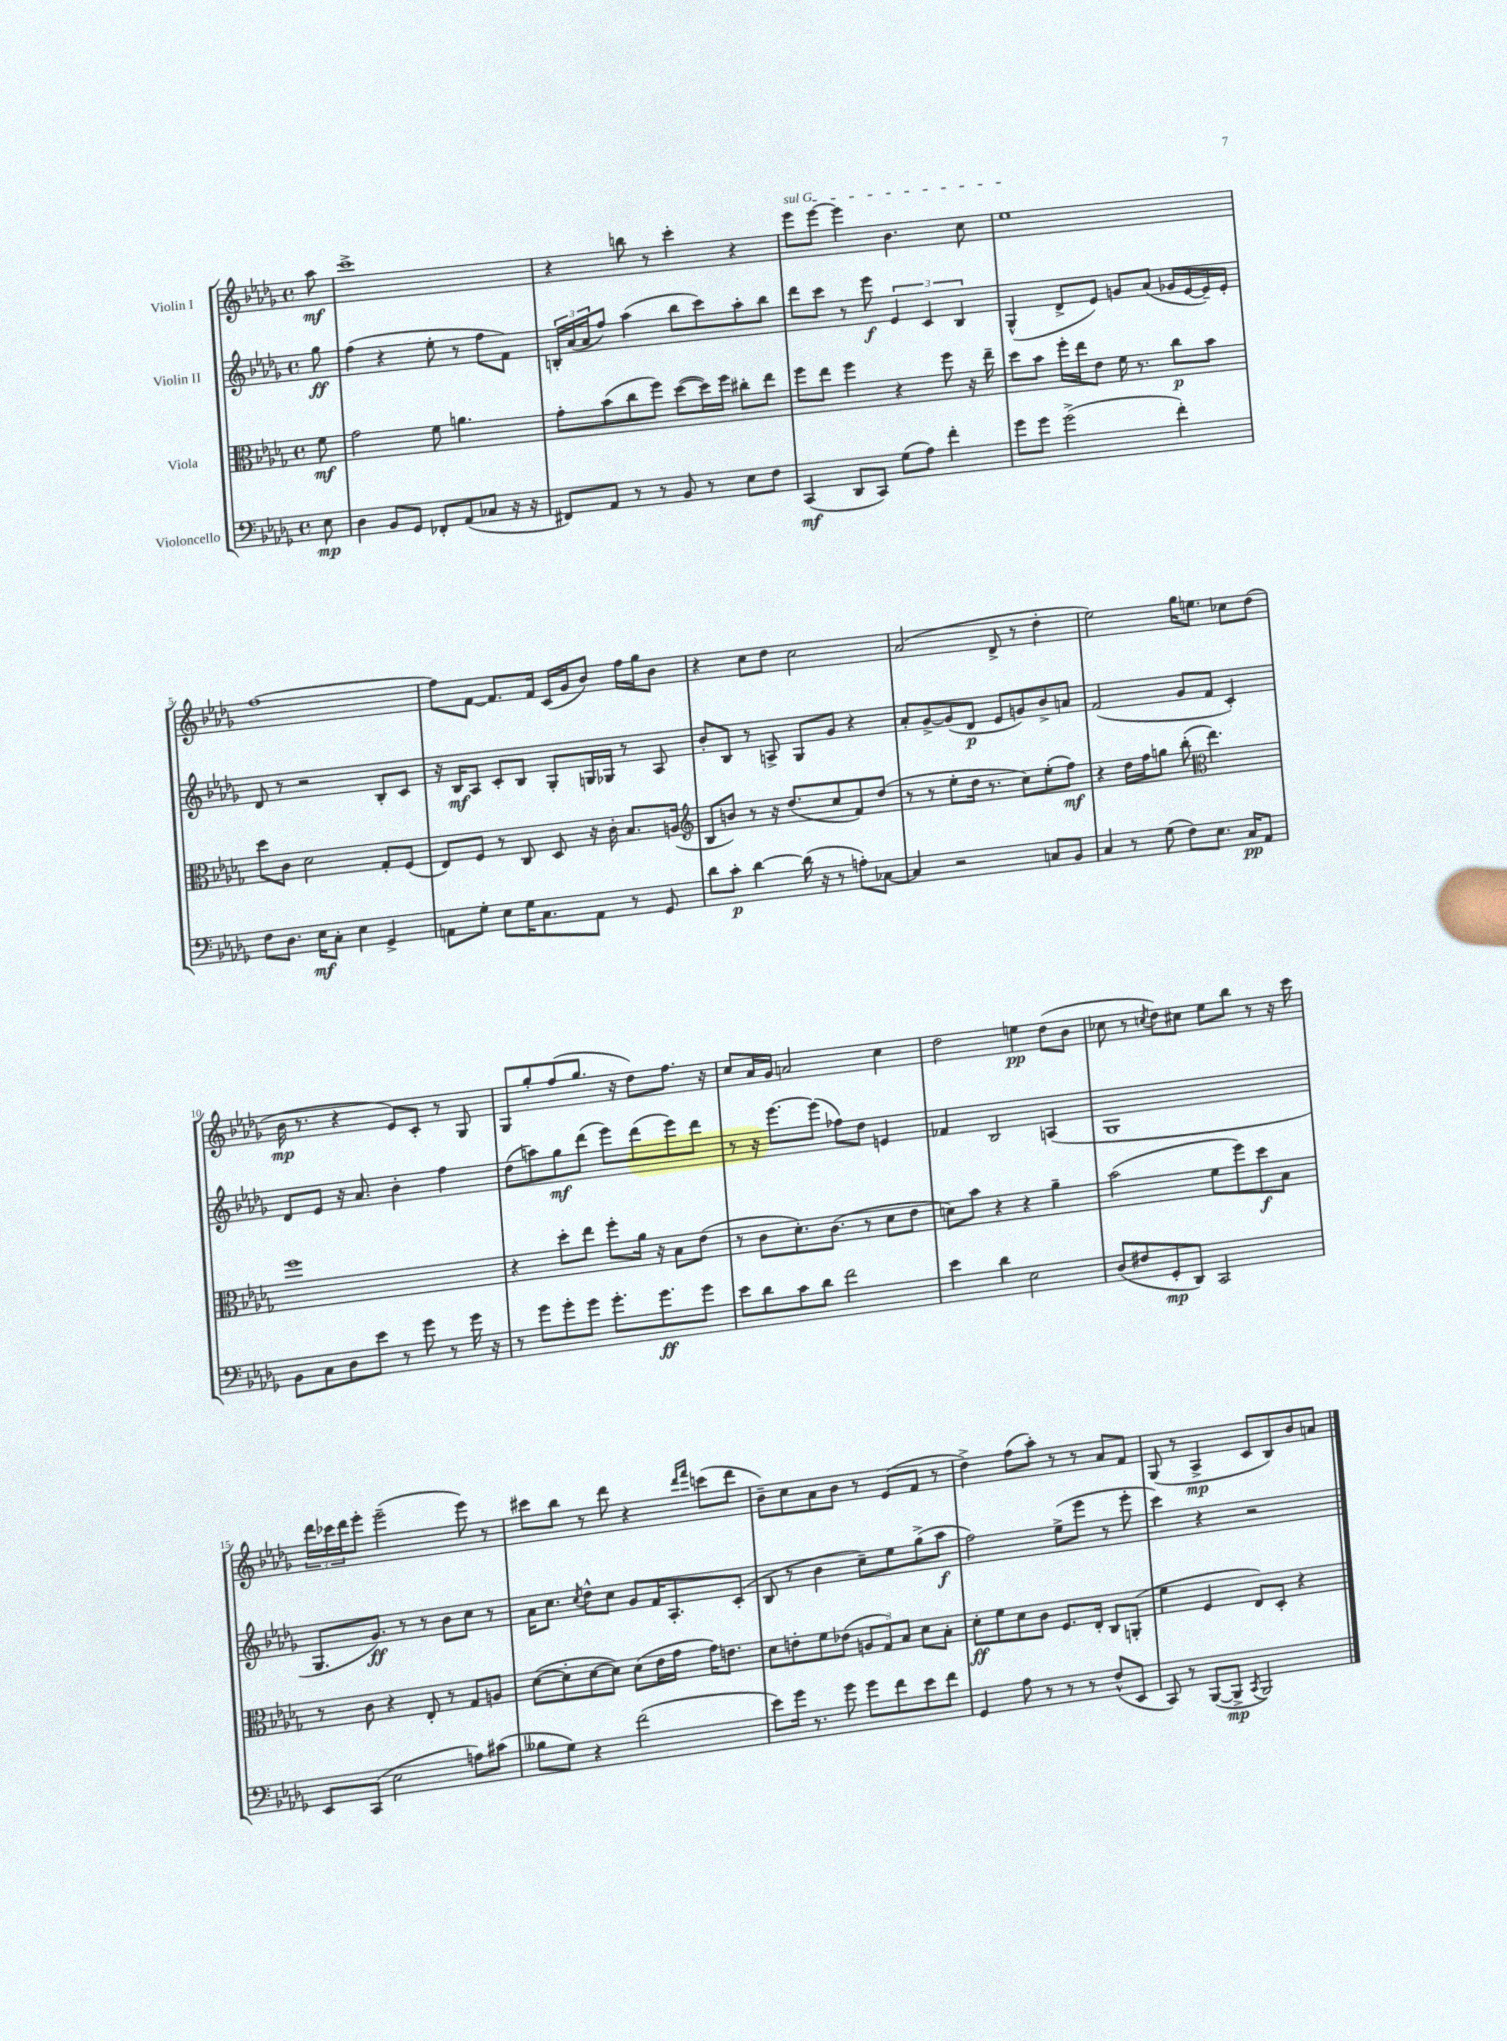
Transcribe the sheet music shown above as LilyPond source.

<<
\new StaffGroup <<
\new Staff = "s0" \with { instrumentName = "Violin I" } {
    \clef treble \key des \major \defaultTimeSignature \time 4/4 \partial 8
    aes''8\mf |
    c'''1-> |
    r4 b''8 r8 c'''4-. r4 |
    \once \override TextSpanner.bound-details.left.text = \markup { \italic "sul G" } ees'''8\startTextSpan ees'''8~ ees'''4 bes'4. c''8 |
    ees''1\stopTextSpan |
    f''1~ |
    f''8 f'8~ f'8. f'16 c'16( ges'16 bes'8) f''16 ges''16 bes'8 |
    r4 c''8 des''8 c''2 |
    aes'2( des'8-> r8 des''4-. |
    ees''2) ges''16 e''8. ces''8 des''8( |
    bes'16\mp r8. r4 ees'8) c'8-. r8 ges8 |
    ges8 ges''8-. f''8( ges''8. r16 des''8) f''8. r16 |
    c''8 aes'16 ges'16 a'2 c''4 |
    des''2 e''4\pp des''8( bes'8 |
    ces''8 r8 \acciaccatura { c''8 } des''8) cis''8 ees''8 bes''8 r8 r16 c'''16 |
    \tuplet 3/2 { des'''16 ces'''16 des'''16 } ees'''8-. ees'''2--( ees'''8) r8 |
    cis'''8 bes''8 r8 des'''8 r4 \grace { des'''16 f'''16 } c'''8( des'''8 |
    bes'8--) c''8 aes'8 bes'8 r8 ees'8( f'8 r8 |
    des''4->) f''8( aes''8-.) r8 r8 aes'8 f'8 |
    ges8( r8 aes4->\mp c'8 bes8) bes'8 a'8 \bar "|." |
}
\new Staff = "s1" \with { instrumentName = "Violin II" } {
    \clef treble \key des \major \defaultTimeSignature \time 4/4 \partial 8
    ges''8\ff |
    f''4( r4 ees''8-. r8 f''8 f'8) |
    \tuplet 3/2 { b16-. aes'16( aes'16 } f''8) aes''4( bes''8 c'''8) aes''8-. bes''8 |
    des'''8 c'''8 r8 ees'''8\f \tuplet 3/2 { ees'4 c'4 bes4 } |
    ges4-^( des'8-> ees'8) g'8 aes'8( ges'16 ees'16~ ees'16--) ees'16-. |
    des'8 r8 r2 bes8-. c'8 |
    r16 bes16\mf aes8 c'8-. bes8 ges8-. g16 ges16 r8 aes8 |
    bes'8-. bes8 r8 a8-> ges8 ges'8 r4 |
    aes'8-. ges'8~-> ges'8( des'8\p ees'8 g'8) bes'8-> a'8 |
    f'2( ges'8 f'8 c'4-.) |
    des'8 ees'8 r16 aes'8. bes'4-. f''4 |
    des''8( a''8) ges''8\mf des'''8( ees'''8) des'''8( ees'''8) des'''8 |
    r8 r16 ees'''8.~ ees'''8( fes''8) des''8 e'4 |
    fes'4 bes2 a4( |
    ges1 |
    ges8. ges'8.\ff) r8 r8 bes'8 c''8 r8 |
    aes'16 c''8. \acciaccatura { c''8 } des''8-^ c''8 ges'8 f'16 aes8.-. c'8-.( |
    bes8 r8 bes'4 c''8--) ees''8 ges''8->( aes''8\f |
    f''2) ees''8->( ees'''8 r8 ees'''8-. |
    c'''4) r4 r2 \bar "|." |
}
\new Staff = "s2" \with { instrumentName = "Viola" } {
    \clef alto \key des \major \defaultTimeSignature \time 4/4 \partial 8
    f'8\mf |
    ges'2 f'8 a'4. |
    ges'8-. bes'8( c''8 f''8) des''8~( des''16) f''16 cis''8-. ees''8 |
    f''8 ees''8 f''4 r4 f''8 r16 ees''16-- |
    des''8 bes'8 f''16-. ees''16 ees'8 f'16 r8. c''8\p bes'8 |
    des''8 c'8 des'2 ges8-. f8( |
    ees8) f8 r8 c8 des8 r16 c'16-. bes8. a16( |
    \clef treble bes8 b'8) r8 r16 des''8.( c''8 f'8) des''8( |
    r8 r8 ees''8-. des''16 r8. c''8) ees''8-.( f''8\mf) |
    r4 des''16 f''16 g''8 bes''8-.( \clef alto ees''4.) |
    f''1 |
    r4 des''8-. ees''8 f''8-. aes'16 r16 bes8 ees'8( |
    r8 c'8 des'8.-.) c'8.( r8 des'8 ees'8 |
    d'8) bes'8 r4 r4 aes'4-- |
    bes'2( f'8 f''8) des''8\f bes8 |
    r8 c'8 r4 ees8-. r8 ges8 a8 |
    des'8~( des'8-. des'8~ des'8) des'8( ees'16 ges'16 ges'16) e'8. |
    des'8 e'8-. f'8 ees'8( \tuplet 3/2 { a8 ges8) bes8 } des'8 bes8-. |
    des'8-.\ff f'8 des'8 c'8 f8. ees16-. c8 a,8-.( |
    f'4 f4 ees8) des8-. r4 \bar "|." |
}
\new Staff = "s3" \with { instrumentName = "Violoncello" } {
    \clef bass \key des \major \defaultTimeSignature \time 4/4 \partial 8
    ees8\mp |
    des4 bes,8 ges,8 fes,8-. aes,8( ces8 r16 r16 |
    fis,8) aes,8 r8 r8 bes,8 r8 ees8 f8 |
    c,4\mf( des,8 c,8) ges8( aes8) f'4-. |
    ges'8 ges'8 ges'2->( f'4-.) |
    f8 des8. ees16\mf c8-. ees4 ges,4-> |
    a,8 ges8-. ees8 ges16 c8. a,8 r8 ges,8 |
    des'8 c'8-.\p des'4~ des'16( r16 r8 a8-.) ces8~ |
    ces4 r2 c8 bes,8 |
    c4 r8 ges8( f8) ees8. c16\pp aes,8 |
    bes,8 c8 des8 ees'8 r8 ges'8 r8 ges'16 r16 |
    r8 ges'8 ges'8-. ges'8 ges'8.-. ges'8.\ff ges'8 |
    ees'8 des'8 c'8 des'8 f'2 |
    ees'4 des'4 ees2 |
    des8( fis8 ges,8-.\mp des,8) c,2 |
    ees,8 c,8( ees2 a8) cis'8( |
    beses8 ges8) r4 f'2( |
    ees'8) ges'16 r8. ges'8 ges'8 f'8 ees'8 f'8 |
    ges,4 aes8 r8 r8 r8 f8-^( ees,8 |
    c,8) r8 bes,,8~( bes,,8->\mp \acciaccatura { c,8 } bes,,2) \bar "|." |
}
>>
>>
